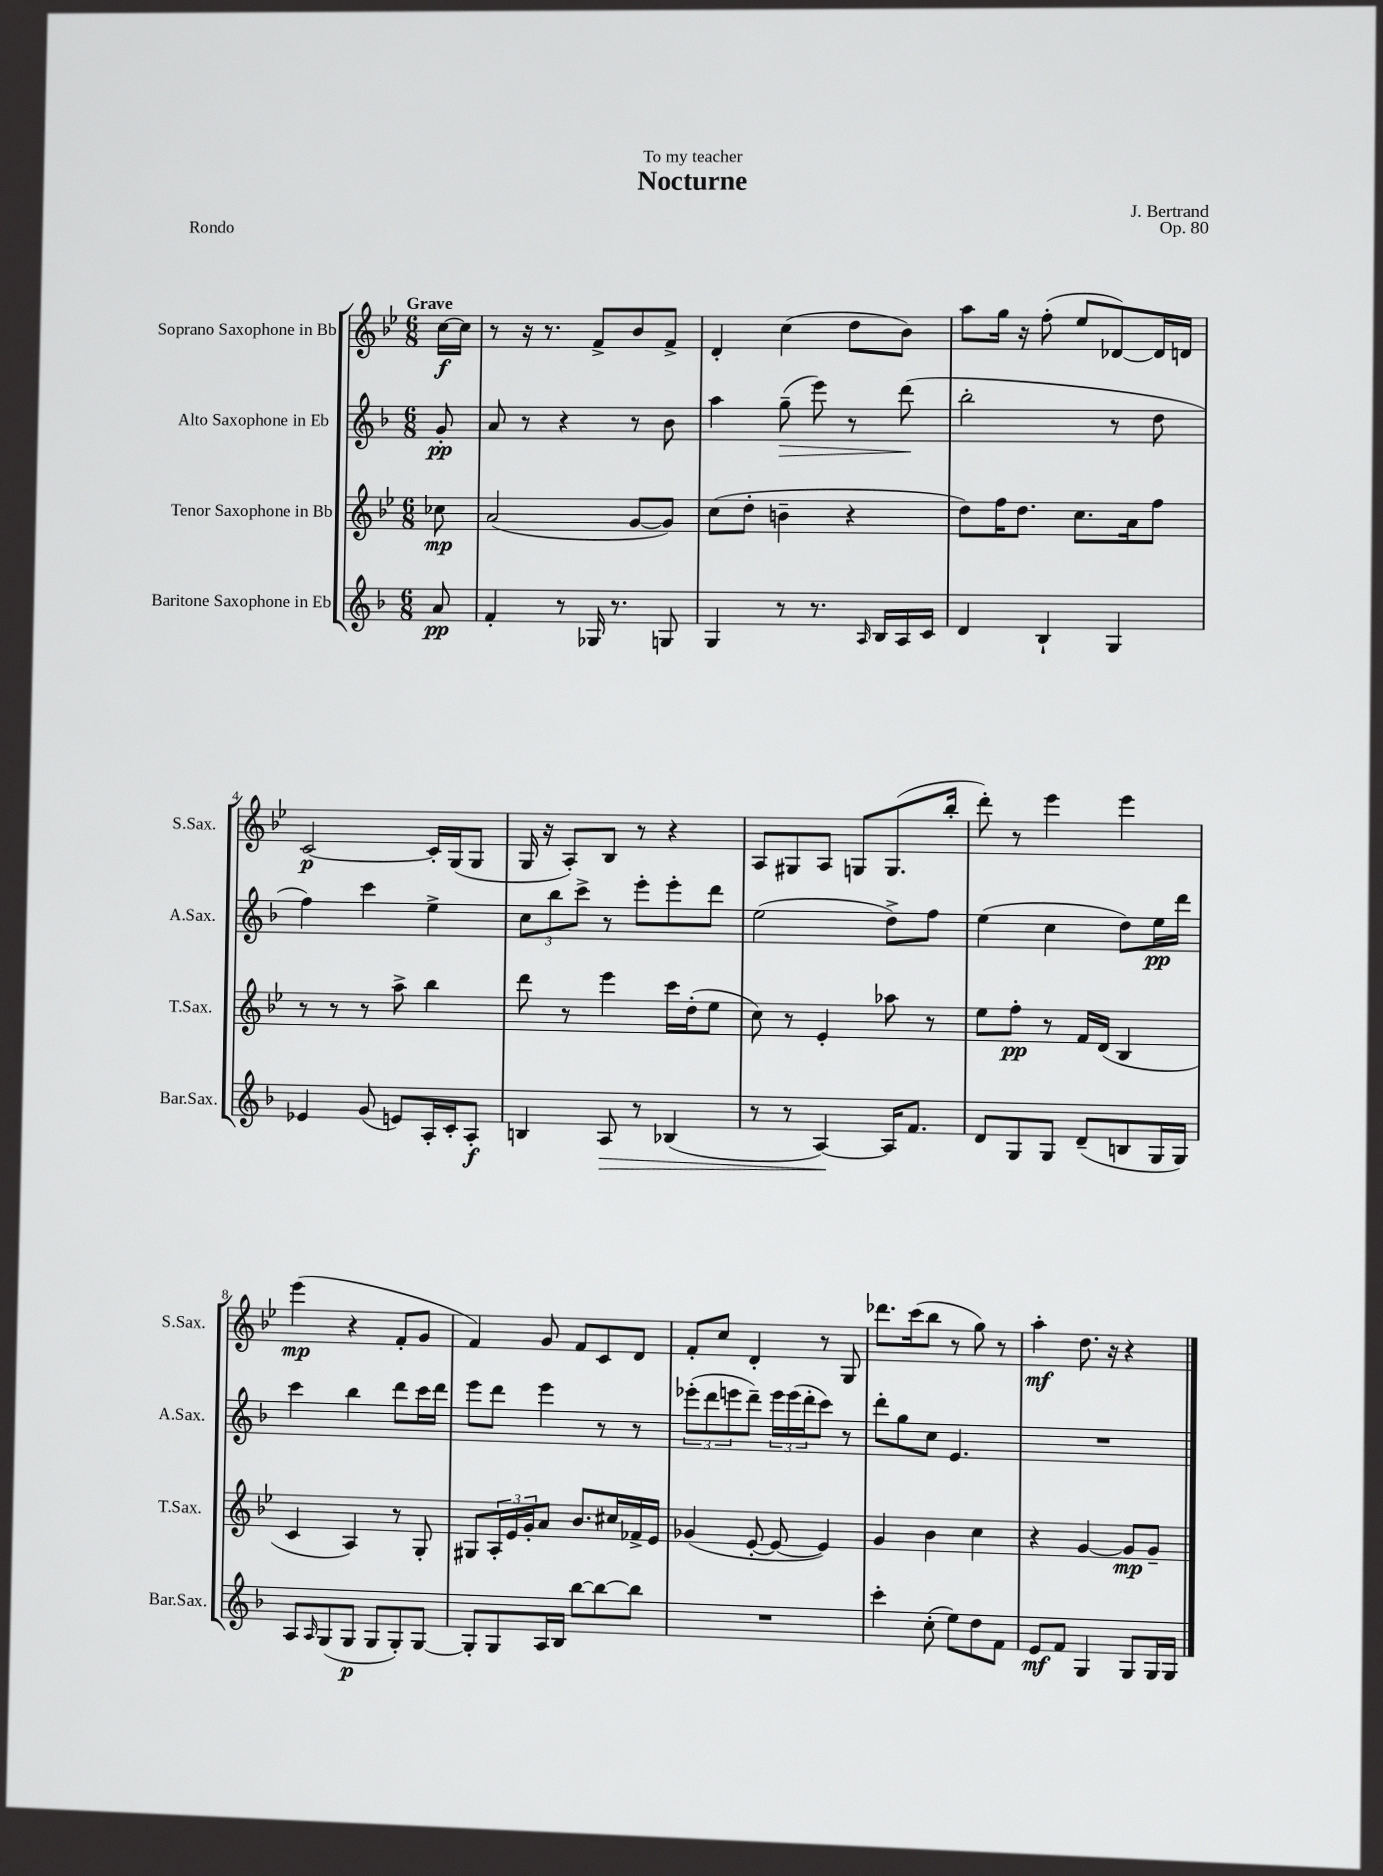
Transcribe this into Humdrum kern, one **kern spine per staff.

**kern	**dynam	**kern	**dynam	**kern	**dynam	**kern	**dynam
*part4	*part4	*part3	*part3	*part2	*part2	*part1	*part1
*staff4	*staff4	*staff3	*staff3	*staff2	*staff2	*staff1	*staff1
*I"Baritone Saxophone in Eb	*	*I"Tenor Saxophone in Bb	*	*I"Alto Saxophone in Eb	*	*I"Soprano Saxophone in Bb	*
*I'Bar.Sax.	*	*I'T.Sax.	*	*I'A.Sax.	*	*I'S.Sax.	*
*clefG2	*	*clefG2	*	*clefG2	*	*clefG2	*
*k[b-]	*	*k[b-e-]	*	*k[b-]	*	*k[b-e-]	*
*M6/8	*	*M6/8	*	*M6/8	*	*M6/8	*
=	=	=	=	=	=	=	=
!	!	!	!	!	!	!LO:TX:a:B:t=Grave	!
8a/	pp	8cc-X\	mp	8g'/	pp	[16cc\LL	f
.	.	.	.	.	.	16cc\JJ]	.
=1	=1	=1	=1	=1	=1	=1	=1
4f'/	.	(2a/	.	8a/	.	8r	.
.	.	.	.	8r	.	16r	.
.	.	.	.	.	.	8.r	.
8r	.	.	.	4r	.	.	.
16G-X/	.	.	.	.	.	8f^/L	.
8.r	.	.	.	.	.	.	.
.	.	[8g/L	.	8r	.	8b-/	.
8Gn/	.	8g/J])	.	8b-\	.	8f^/J	.
=2	=2	=2	=2	=2	=2	=2	=2
4G/	.	(8cc\L	.	4aa\	.	4d'/	.
.	.	8dd'\J	.	.	.	.	.
!	!	!	!	!	!LO:HP:b	!	!
8r	.	4bn~\	.	(8gg~\	>	(4cc\	.
8.r	.	.	.	8eee\)	.	.	.
.	.	4r	.	8r	.	8dd\L	.
16qqA/	.	.	.	.	.	.	.
16B-/LL	.	.	.	.	.	.	.
16A/	.	.	.	(8ddd\	.	8b-\J)	.
16c/JJ	.	.	.	.	.	.	.
.	.	.	.	.	]	.	.
=3	=3	=3	=3	=3	=3	=3	=3
4d/	.	8dd\L)	.	2bb-'\	.	8aa\L	.
.	.	16ff\K	.	.	.	16gg\Jk	.
.	.	8.dd\J	.	.	.	16r	.
4B-`/	.	.	.	.	.	(8ff'\	.
.	.	8.cc\L	.	.	.	8ee-/L	.
4G/	.	.	.	8r	.	[8d-X/)	.
.	.	16a\k	.	.	.	.	.
.	.	8ff\J	.	8dd\	.	16d-/L]	.
.	.	.	.	.	.	16dn/JJ	.
!!LO:LB:g=z
=4	=4	=4	=4	=4	=4	=4	=4
4e-X/	.	8r	.	4ff\)	.	[2c/	p
.	.	8r	.	.	.	.	.
(8g/	.	8r	.	4ccc\	.	.	.
8en/L)	.	8aa^\	.	.	.	.	.
16A'/L	.	4bb-\	.	4ee^\	.	16c'/LL]	.
16c'/J	.	.	.	.	.	(16G/J	.
8A'/J	f	.	.	.	.	8G/J	.
=5	=5	=5	=5	=5	=5	=5	=5
4Bn/	.	8ddd\	.	12cc\L	.	16G/	.
.	.	.	.	.	.	16r	.
.	.	.	.	12bb-\	.	.	.
.	.	8r	.	.	.	8A'/L)	.
.	.	.	.	12ccc^\J	.	.	.
!	!LO:HP:b	!	!	!	!	!	!
8A/	>	4eee-\	.	8r	.	8B-/J	.
8r	.	.	.	8eee'\L	.	8r	.
(4B-X/	.	16ccc\LL	.	8eee'\	.	4r	.
.	.	(16dd'\J	.	.	.	.	.
.	.	8ee-\J	.	8ddd\J	.	.	.
=6	=6	=6	=6	=6	=6	=6	=6
8r	.	8cc\)	.	(2ee\	.	8A/L	.
8r	.	8r	.	.	.	8G#X/	.
[4A/)	.	4e-'/	.	.	.	8A/J	.
.	.	.	.	.	.	8Gn/L	.
16A/KL]	]	8aa-X\	.	8dd^\L)	.	(8.G/	.
8.f/J	.	.	.	.	.	.	.
.	.	8r	.	8ff\J	.	.	.
.	.	.	.	.	.	16bb-'/Jk	.
=7	=7	=7	=7	=7	=7	=7	=7
8d/L	.	8ee-\L	.	(4ee\	.	8ddd'\)	.
8G/	.	8ff'\J	pp	.	.	8r	.
8G/J	.	8r	.	4cc\	.	4eee-\	.
(8d~/L	.	16f/LL	.	.	.	.	.
.	.	(16d/JJ	.	.	.	.	.
8Bn/	.	4B-/	.	8dd\L)	.	4eee-\	.
16G/L	.	.	.	16ee\L	pp	.	.
16G/JJ)	.	.	.	16ddd\JJ	.	.	.
!!LO:LB:g=z
=8	=8	=8	=8	=8	=8	=8	=8
8A/L	.	4c/	.	4ccc\	.	(4eee-\	mp
16qqA/	.	.	.	.	.	.	.
(8G/	.	.	.	.	.	.	.
8G/J	p	4A/)	.	4bb-\	.	4r	.
8G/L	.	.	.	.	.	.	.
8G'/)	.	8r	.	8ddd\L	.	8f'/L	.
[8G/J	.	8G'/	.	16ccc\L	.	8g/J	.
.	.	.	.	16ddd\JJ	.	.	.
=9	=9	=9	=9	=9	=9	=9	=9
8G'/L]	.	8G#X/L	.	8eee\L	.	4f/)	.
8G/	.	24A'/L	.	8ddd\J	.	.	.
.	.	24e-/	.	.	.	.	.
.	.	24g'/J	.	.	.	.	.
16A/L	.	8a/J	.	4eee\	.	8g/	.
16B-/JJ	.	.	.	.	.	.	.
[8bb-\L	.	8.b-/L	.	.	.	8f/L	.
8bb-\_	.	.	.	8r	.	8c/	.
.	.	16cc#X/L	.	.	.	.	.
8bb-\J]	.	16f-X^/	.	8r	.	8d/J	.
.	.	16e-/JJ	.	.	.	.	.
=10	=10	=10	=10	=10	=10	=10	=10
2.r	.	(4g-X/	.	(12eee-X'\L	.	8f'/L	.
.	.	.	.	12ddd\	.	.	.
.	.	.	.	.	.	8cc/J	.
.	.	.	.	12eeen\	.	.	.
.	.	[8e-'/	.	8ddd~\J)	.	4d'/	.
.	.	8e-/_	.	24eee\LL	.	.	.
.	.	.	.	(24eee\	.	.	.
.	.	.	.	24ddd'\J	.	.	.
.	.	4e-/])	.	8ccc\J)	.	8r	.
.	.	.	.	8r	.	8G/	.
=11	=11	=11	=11	=11	=11	=11	=11
4ccc'\	.	4g/	.	8ddd'\L	.	8.ddd-X\L	.
.	.	.	.	8gg\	.	.	.
.	.	.	.	.	.	(16ccc\k	.
(8cc'\	.	4b-\	.	8cc\J	.	8bb-\J	.
8ee\L)	.	.	.	4.e/	.	8r	.
8dd\	.	4cc\	.	.	.	8gg\)	.
8f\J	.	.	.	.	.	8r	.
=12	=12	=12	=12	=12	=12	=12	=12
8e/L	mf	4r	.	2.r	.	4aa'\	mf
8f/J	.	.	.	.	.	.	.
4G/	.	[4g/	.	.	.	8.dd\	.
.	.	.	.	.	.	16r	.
8G/L	.	8g/L]	mp	.	.	4r	.
16G/L	.	8g~/J	.	.	.	.	.
16G/JJ	.	.	.	.	.	.	.
==	==	==	==	==	==	==	==
*-	*-	*-	*-	*-	*-	*-	*-
